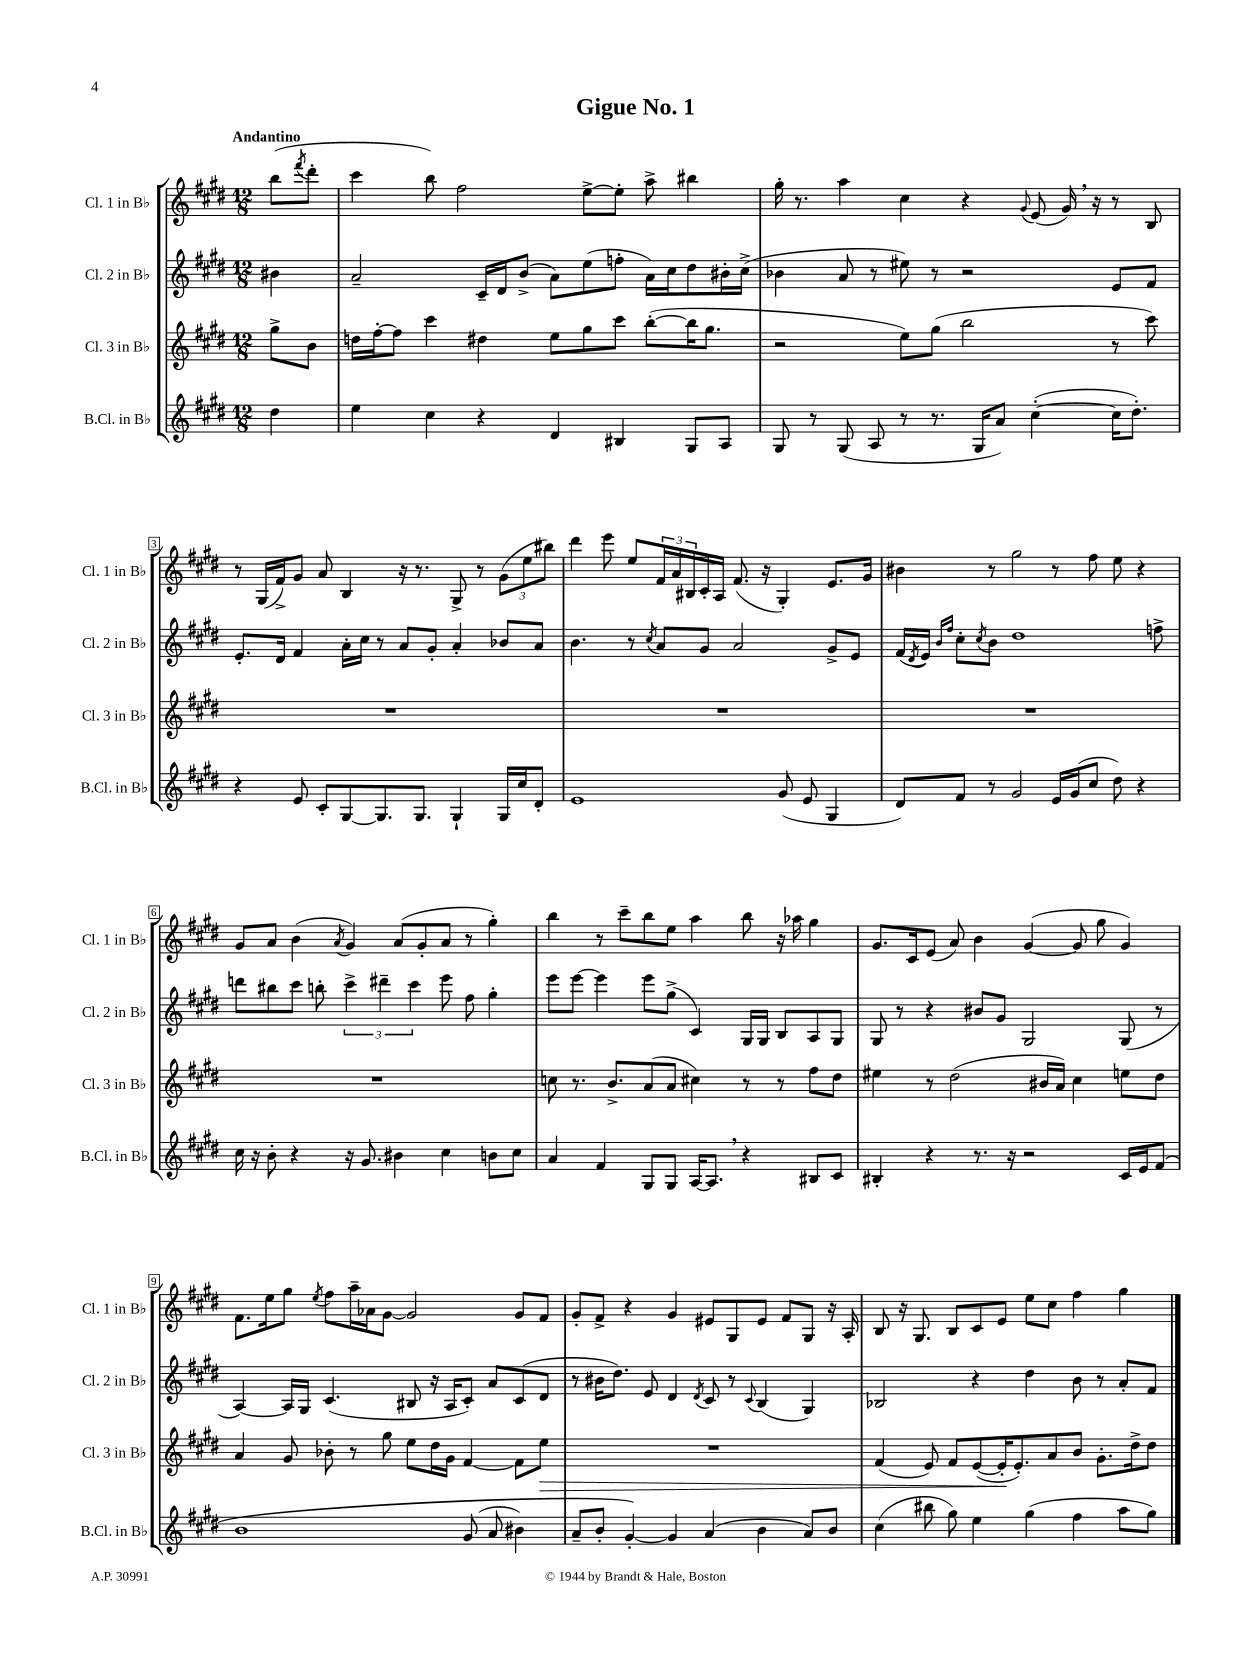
\header { title = "Gigue No. 1" }
<<
\new StaffGroup <<
\new Staff = "s0" \with { instrumentName = "Cl. 1 in Bb" shortInstrumentName = "Cl. 1 in Bb" } {
    \clef treble \key e \major \numericTimeSignature \time 12/8 \partial 4 \tempo "Andantino"
    b''8( \acciaccatura { fis'''8 } dis'''8-. |
    cis'''4 b''8) fis''2 e''8~-> e''8-. a''8-> bis''4 |
    gis''16-. r8. a''4 cis''4 r4 \appoggiatura { gis'8 } e'8( gis'16) \breathe r16 r8 b8 |
    r8 gis16( fis'16->) gis'8 a'8 b4 r16 r8. gis8-> r8 \tuplet 3/2 { gis'8( e''8 bis''8) } |
    dis'''4 e'''8 e''8 \tuplet 3/2 { fis'16 a'16 bis16 } cis'16-. a16 fis'8.( r16 gis4-.) e'8. gis'16 |
    bis'4 r8 gis''2 r8 fis''8 e''8 r4 |
    gis'8 a'8 b'4( \acciaccatura { a'8 } gis'4) a'8( gis'8-. a'8 r8 gis''4-.) |
    b''4 r8 cis'''8-- b''8 e''8 a''4 b''8 r16 aes''16 gis''4 |
    gis'8. cis'16 e'8( a'8) b'4 gis'4~( gis'8 gis''8 gis'4) |
    fis'8. e''16 gis''8 \acciaccatura { e''8 } fis''8 a''16-- aes'16 gis'8~ gis'2 gis'8 fis'8 |
    gis'8-. fis'8-> r4 gis'4 eis'8 gis8 eis'8 fis'8 gis8 r16 a16-. |
    b8 r16 gis8. b8 cis'8 e'8 e''8 cis''8 fis''4 gis''4 \bar "|." |
}
\new Staff = "s1" \with { instrumentName = "Cl. 2 in Bb" shortInstrumentName = "Cl. 2 in Bb" } {
    \clef treble \key e \major \numericTimeSignature \time 12/8 \partial 4
    bis'4 |
    a'2-- cis'16-- dis'16 b'8->( a'8) e''8( f''8-. a'16) cis''16 dis''8 bis'16-. cis''16->( |
    bes'4 a'8 r8 eis''8) r8 r2 e'8 fis'8 |
    e'8.-. dis'16 fis'4 a'16-. cis''16 r8 a'8 gis'8-. a'4-. bes'8 a'8 |
    b'4. r8 \acciaccatura { cis''8 } a'8 gis'8 a'2 gis'8-> e'8 |
    fis'16( \acciaccatura { dis'8 } e'16) \grace { b'16 fis''16 } cis''8-. \acciaccatura { cis''8 } b'8 dis''1 f''8-> |
    d'''8 bis''8 cis'''8 b''8-. \tuplet 3/2 { cis'''4-> dis'''4-- cis'''4 } e'''8 fis''8 gis''4-. |
    e'''8 e'''8~ e'''4 e'''8 gis''8->( cis'4) gis16 gis16 b8 a8 gis8 |
    gis8 r8 r4 bis'8 gis'8 gis2 gis8( r8 |
    a4~) a16 gis16 cis'4.( bis8 r16 a16 cis'8-.) a'8 cis'8( dis'8 |
    r8 bis'16 dis''8.) e'8 dis'4 \acciaccatura { dis'8 } cis'8 r8 \appoggiatura { cis'8 } b4( gis4) |
    bes2 r4 dis''4 b'8 r8 a'8-. fis'8 \bar "|." |
}
\new Staff = "s2" \with { instrumentName = "Cl. 3 in Bb" shortInstrumentName = "Cl. 3 in Bb" } {
    \clef treble \key e \major \numericTimeSignature \time 12/8 \partial 4
    gis''8-> b'8 |
    d''16 fis''16~-. fis''8 cis'''4 dis''4 e''8 gis''8 cis'''8 b''8~-.( b''16 gis''8. |
    r2 e''8) gis''8( b''2 r8 cis'''8) |
    R1. |
    R1. |
    R1. |
    R1. |
    c''8 r8. b'8.-> a'8( a'8 cis''4) r8 r8 fis''8 dis''8 |
    eis''4 r8 dis''2( bis'16 a'16) cis''4 e''8 dis''8 |
    a'4 gis'8 bes'8-. r8 gis''8 e''8 dis''16 gis'16 fis'4~ fis'8 e''8\> |
    R1. |
    fis'4( e'8) fis'8 e'8~( e'16-.\! e'8.-.) a'8 b'8 gis'8.-. dis''16-> dis''8 \bar "|." |
}
\new Staff = "s3" \with { instrumentName = "B.Cl. in Bb" shortInstrumentName = "B.Cl. in Bb" } {
    \clef treble \key e \major \numericTimeSignature \time 12/8 \partial 4
    dis''4 |
    e''4 cis''4 r4 dis'4 bis4 gis8 a8 |
    gis8 r8 gis8( a8 r8 r8. gis16 a'8) cis''4~-.( cis''16 dis''8.-.) |
    r4 e'8 cis'8-. gis8~ gis8. gis8. gis4-! gis16 cis''16 dis'8-. |
    e'1 gis'8( e'8 gis4 |
    dis'8) fis'8 r8 gis'2 e'16 gis'16( cis''8 dis''8) r4 |
    cis''16 r16 b'8-. r4 r16 gis'8. bis'4 cis''4 b'8 cis''8 |
    a'4 fis'4 gis8 gis8 a16~ a8. \breathe r4 bis8 cis'8 |
    bis4-. r4 r8. r16 r2 cis'16 e'16 fis'8\( |
    b'1 gis'8( a'8 bis'4) |
    a'8-- b'8-. gis'4~-.\) gis'4 a'4( b'4 a'8) b'8 |
    cis''4( bis''8 gis''8) e''4 gis''4( fis''4 a''8 gis''8) \bar "|." |
}
>>
>>
\layout { \context { \Score \override BarNumber.stencil = #(make-stencil-boxer 0.1 0.3 ly:text-interface::print) } }
